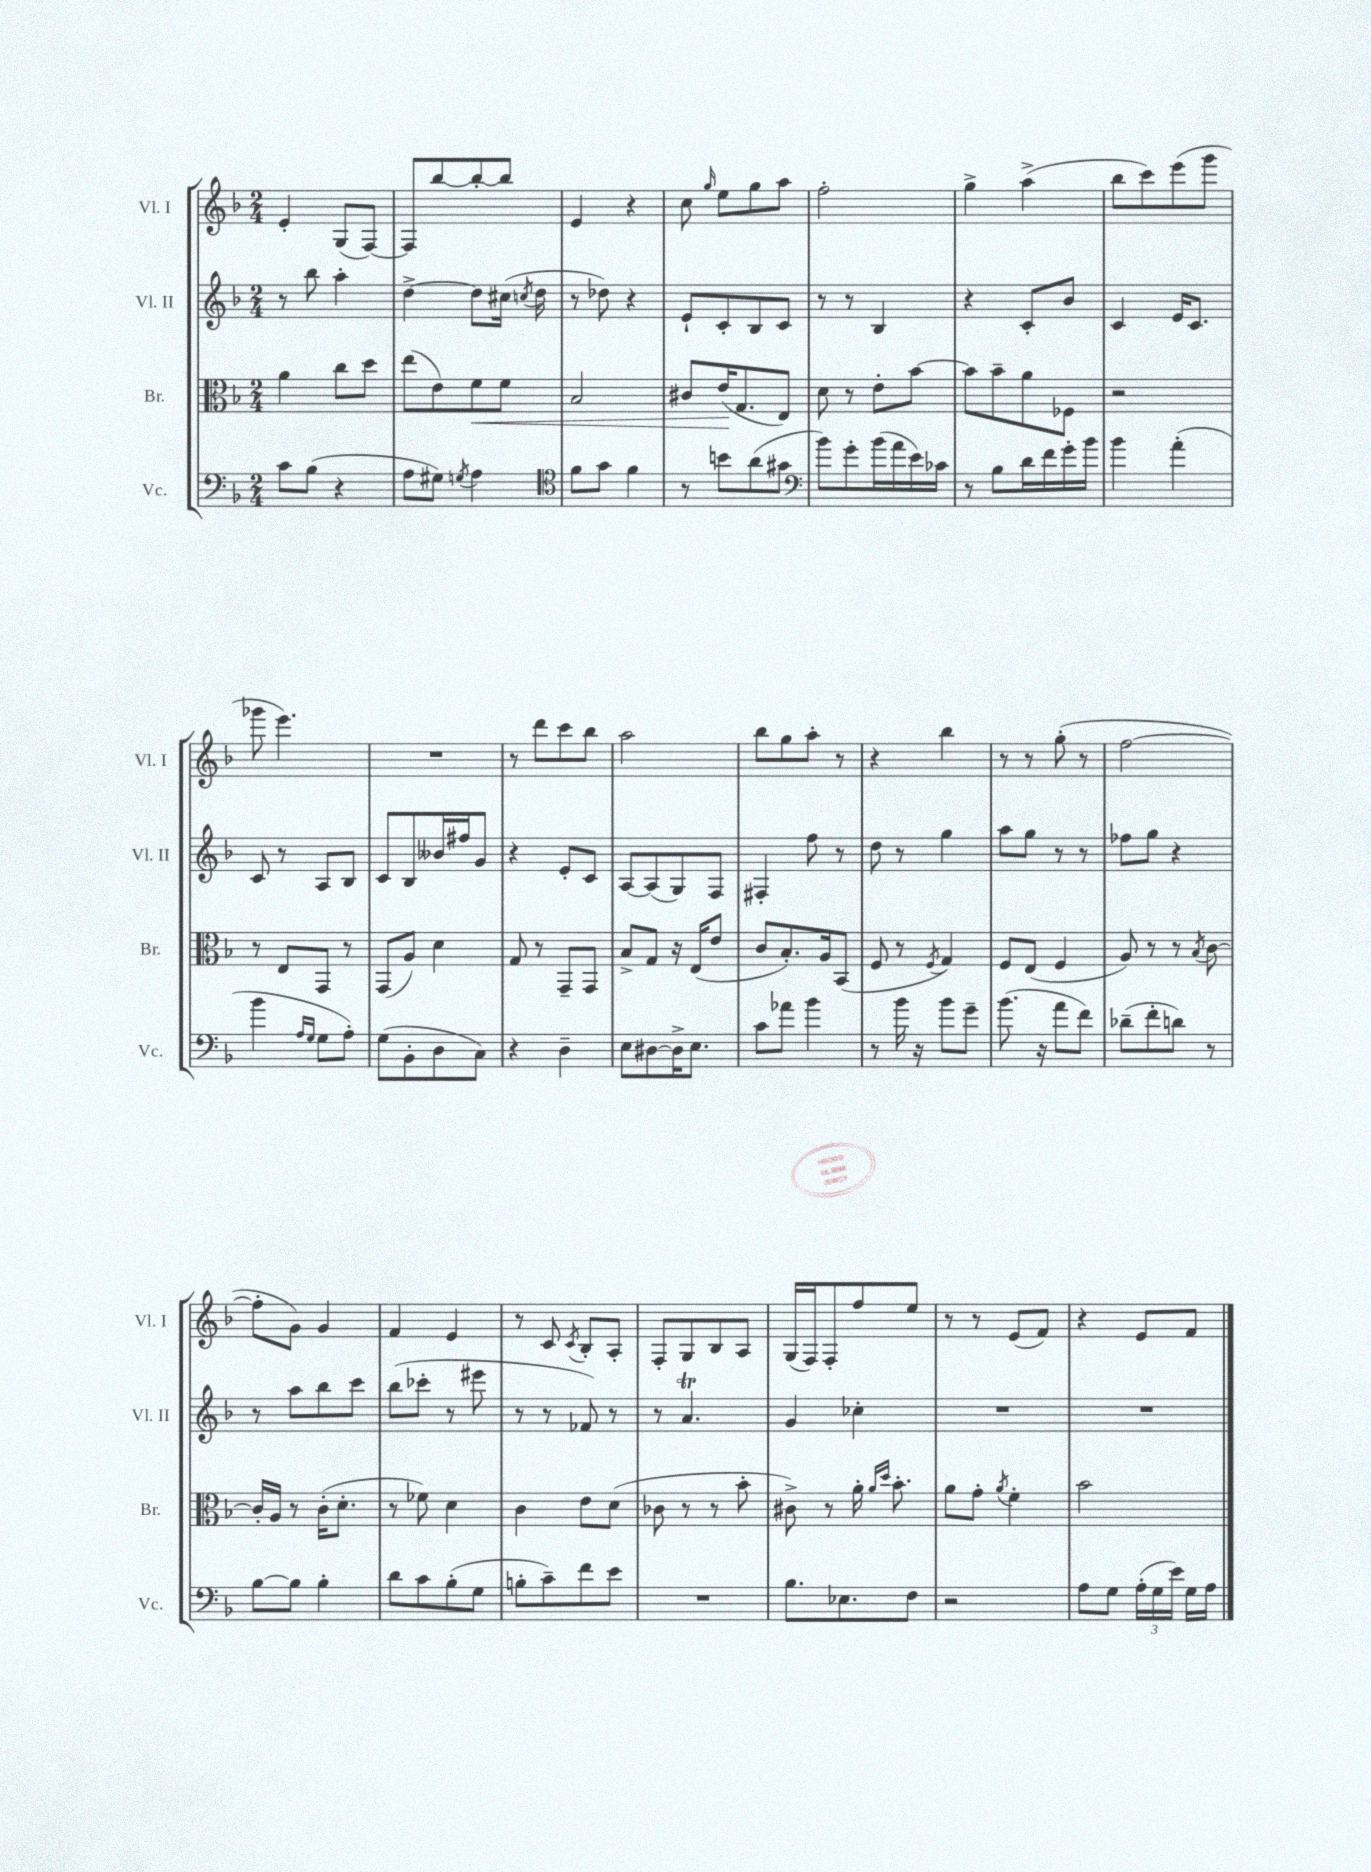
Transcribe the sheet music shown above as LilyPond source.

<<
\new StaffGroup <<
\new Staff = "s0" \with { instrumentName = "Vl. I" shortInstrumentName = "Vl. I" } {
    \clef treble \key f \major \numericTimeSignature \time 2/4
    \autoBeamOff e'4-. g8[( f8]~) |
    f8[ bes''8~ bes''8~-. bes''8] |
    e'4 r4 |
    c''8 \grace { g''16 } e''8[ g''8 a''8] |
    f''2-. |
    g''4-> a''4->( |
    bes''8[ c'''8) e'''8( g'''8] |
    ges'''8 e'''4.) |
    R2 |
    r8 d'''8[ c'''8 bes''8] |
    a''2 |
    bes''8[ g''8 a''8]-. r8 |
    r4 bes''4 |
    r8 r8 g''8-.( r8 |
    f''2~ |
    f''8[-. g'8]) g'4 |
    f'4 e'4 |
    r8 c'8 \acciaccatura { c'8 } bes8[-. a8]-. |
    f8[-. g8 bes8 a8] |
    g16[( f16) f8-. f''8 e''8] |
    r8 r8 e'8[( f'8]) |
    r4 e'8[ f'8] \bar "|." |
}
\new Staff = "s1" \with { instrumentName = "Vl. II" shortInstrumentName = "Vl. II" } {
    \clef treble \key f \major \numericTimeSignature \time 2/4
    \autoBeamOff r8 bes''8 a''4-. |
    d''4~-> d''8[ cis''16]( \acciaccatura { c''8 } d''16 |
    r8 des''8) r4 |
    e'8[-! c'8-. bes8 c'8] |
    r8 r8 bes4 |
    r4 c'8[-. bes'8] |
    c'4 e'16[ c'8.] |
    c'8 r8 a8[ bes8] |
    c'8[ bes8 beses'16 fis''16 g'8] |
    r4 e'8[-. c'8] |
    a8[~ a8( g8) f8] |
    fis4-. f''8 r8 |
    d''8 r8 g''4 |
    a''8[ g''8] r8 r8 |
    fes''8[ g''8] r4 |
    r8 a''8[ bes''8 c'''8] |
    bes''8[( ces'''8]-. r8 eis'''8 |
    r8 r8 fes'8) r8 |
    r8 a'4.\trill |
    g'4 ces''4-. |
    R2 |
    R2 \bar "|." |
}
\new Staff = "s2" \with { instrumentName = "Br." shortInstrumentName = "Br." } {
    \clef alto \key f \major \numericTimeSignature \time 2/4
    \autoBeamOff a'4 c''8[ d''8] |
    e''8[( e'8) f'8\< f'8] |
    bes2 |
    cis'8[ e'16\!( g8. e8]) |
    d'8 r8 e'8[-. bes'8]~ |
    bes'8[ bes'8-- a'8 fes8] |
    r2 |
    r8 e8[ g,8] r8 |
    g,8[( a8]) d'4 |
    g8 r8 g,8[-- g,8] |
    bes8[-> g8] r16 e16[( e'8] |
    c'8[ bes8.-.) a16 bes,8]( |
    f8 r8 \acciaccatura { f8 } g4) |
    f8[ e8]( f4 |
    a8) r8 r8 \acciaccatura { bes8 } c'8~ |
    c'16[-. a16] r8 c'16[-.( d'8.]-. |
    r8 fes'8) d'4 |
    c'4 e'8[ d'8]( |
    ces'8 r8 r8 bes'8-. |
    cis'8->) r8 a'16-. \grace { a'16[ d''16] } bes'8.-. |
    a'8[ g'8]-. \acciaccatura { a'8 } f'4-. |
    bes'2 \bar "|." |
}
\new Staff = "s3" \with { instrumentName = "Vc." shortInstrumentName = "Vc." } {
    \clef bass \key f \major \numericTimeSignature \time 2/4
    \autoBeamOff c'8[ bes8]( r4 |
    a8[ gis8]) \acciaccatura { g8 } a4 |
    \clef tenor f'8[ g'8] f'4 |
    r8 b'8[ a'8( gis'8] |
    \clef bass bes'8[) g'8-. bes'16( a'16 e'16) ces'16] |
    r8 bes8[ d'16 f'16 g'16-. bes'16] |
    bes'4 a'4-.( |
    bes'4 \grace { a16[ g16] } g8[ a8]-.) |
    g8[( bes,8-. d8 c8]) |
    r4 d4-- |
    e8[ dis8~ dis16-> e8.] |
    c'8[ aes'8] bes'4 |
    r8 bes'16 r16 bes'8[ g'8]-- |
    bes'8.( r16 a'8[ f'8]) |
    des'8[--( f'8-. d'8]) r8 |
    bes8[~ bes8] bes4-. |
    d'8[ c'8 bes8-.( g8] |
    b8[-. c'8--) f'8 e'8] |
    R2 |
    bes8.[ ees8. f8] |
    r2 |
    a8[ g8] \tuplet 3/2 { a16[-.( g16 e'16]) } g16[ a16] \bar "|." |
}
>>
>>
\layout { \context { \Score \remove "Bar_number_engraver" } }
